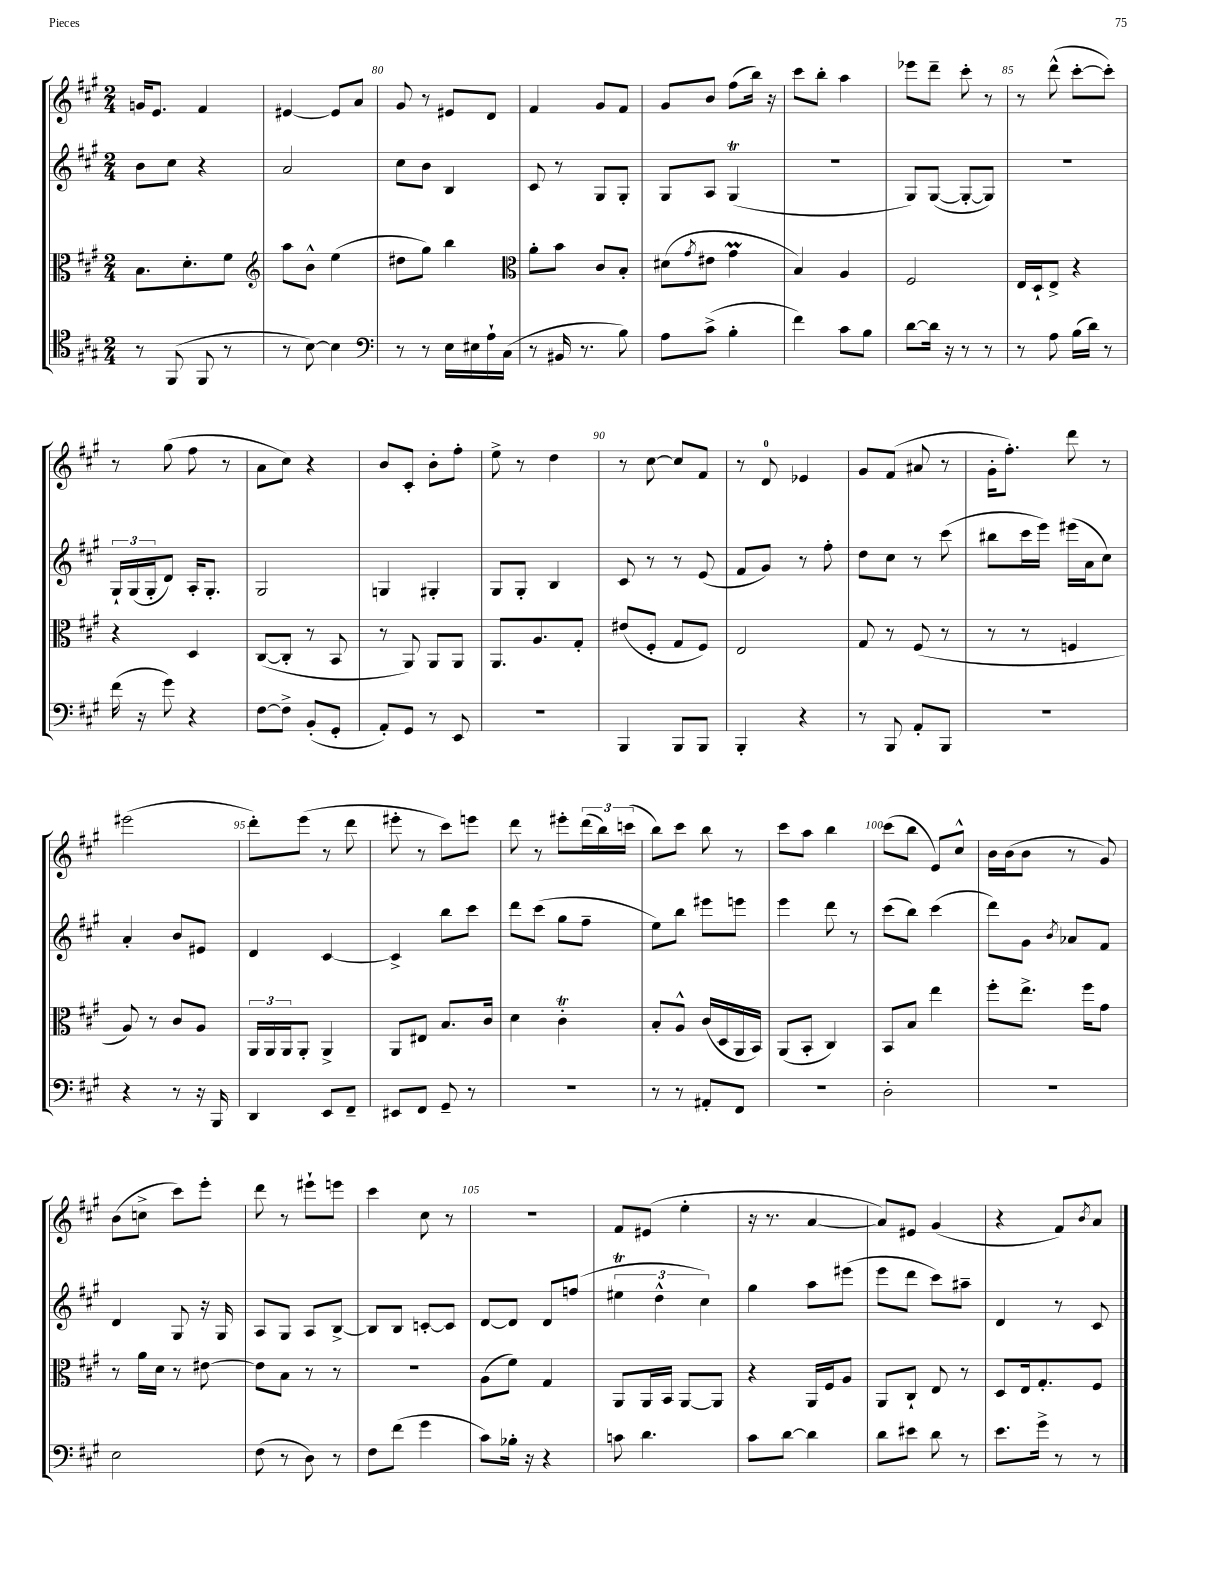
<<
\new StaffGroup <<
\new Staff = "s0" {
    \clef treble \key a \major \numericTimeSignature \time 2/4
    g'16 e'8. fis'4 |
    eis'4~ eis'8 a'8 |
    gis'8 r8 eis'8 d'8 |
    fis'4 gis'8 fis'8 |
    gis'8 b'8 fis''8( b''16) r16 |
    cis'''8 b''8-. a''4 |
    ees'''8 d'''8-- cis'''8-. r8 |
    r8 d'''8-^( cis'''8~-. cis'''8-.) |
    r8 gis''8( fis''8 r8 |
    a'8 cis''8) r4 |
    b'8 cis'8-. b'8-. fis''8-. |
    e''8-> r8 d''4 |
    r8 cis''8~ cis''8 fis'8 |
    r8 d'8-0 ees'4 |
    gis'8 fis'8( ais'8 r8 |
    gis'16-. fis''8.-.) d'''8 r8 |
    eis'''2( |
    d'''8-.) e'''8( r8 d'''8 |
    eis'''8-. r8 cis'''8) e'''8 |
    d'''8 r8 eis'''8-. \tuplet 3/2 { d'''16( b''16) c'''16( } |
    b''8) cis'''8 b''8 r8 |
    cis'''8 a''8 b''4 |
    cis'''8( b''8 e'8) cis''8-^ |
    b'16 b'16( b'8 r8 gis'8) |
    b'8( c''8-> cis'''8) e'''8-. |
    d'''8 r8 eis'''8-! e'''8 |
    cis'''4 cis''8 r8 |
    R2 |
    fis'8 eis'8( e''4-. |
    r16 r8. a'4~ |
    a'8) eis'8 gis'4( |
    r4 fis'8) \acciaccatura { b'8 } a'8 \bar "|." |
}
\new Staff = "s1" {
    \clef treble \key a \major \numericTimeSignature \time 2/4
    b'8 cis''8 r4 |
    a'2 |
    cis''8 b'8 b4 |
    cis'8 r8 gis8 gis8-. |
    gis8 a8 gis4\trill( |
    R2 |
    gis8) gis8~( gis8~-. gis8) |
    R2 |
    \tuplet 3/2 { gis16-! gis16( gis16-. } d'8) a16-. gis8.-. |
    gis2 |
    g4 gis4-. |
    gis8 gis8-. b4 |
    cis'8 r8 r8 e'8( |
    fis'8 gis'8) r8 fis''8-. |
    d''8 cis''8 r8 cis'''8( |
    bis''8 cis'''16 e'''16) eis'''16( a'16 cis''8) |
    a'4-. b'8 eis'8 |
    d'4 cis'4~ |
    cis'4-> b''8 cis'''8 |
    d'''8 cis'''8( gis''8 fis''8-- |
    e''8) b''8 eis'''8 e'''8 |
    e'''4 d'''8 r8 |
    cis'''8( b''8) cis'''4( |
    d'''8) gis'8 \acciaccatura { b'8 } aes'8 fis'8 |
    d'4 gis8 r16 gis16 |
    a8 gis8 a8 b8~-> |
    b8 b8 c'8~-. c'8 |
    d'8~ d'8 d'8 f''8( |
    \tuplet 3/2 { eis''4\trill d''4-^ cis''4) } |
    gis''4 a''8 eis'''8( |
    e'''8 d'''8 cis'''8) ais''8-- |
    d'4 r8 cis'8 \bar "|." |
}
\new Staff = "s2" {
    \clef alto \key a \major \numericTimeSignature \time 2/4
    b8. d'8.-. fis'8 |
    \clef treble a''8 b'8-^ e''4( |
    dis''8 gis''8) b''4 |
    \clef alto a'8-. b'8 cis'8 b8-. |
    dis'8( \acciaccatura { gis'8 } eis'8 gis'4\prall |
    b4) a4 |
    fis2 |
    e16 d16-! e8-> r4 |
    r4 d4 |
    cis8~( cis8-. r8 b,8 |
    r8 a,8) a,8 a,8 |
    a,8. a8. gis8-. |
    eis'8( fis8-. gis8 fis8) |
    e2 |
    gis8 r8 fis8( r8 |
    r8 r8 f4 |
    a8) r8 cis'8 a8 |
    \tuplet 3/2 { a,16 a,16 a,16 } a,8-. a,4-> |
    a,8 eis8 b8. cis'16 |
    d'4 cis'4-.\trill |
    b8-. a8-^ cis'16( d16 a,16 b,16) |
    a,8( b,8-. cis4) |
    b,8 b8 e''4 |
    fis''8-. e''8.-> fis''16 gis'8 |
    r8 a'16 d'16 r8 eis'8~ |
    eis'8 b8 r8 r8 |
    R2 |
    a8( fis'8) gis4 |
    a,8 a,16 b,16 a,8~ a,8 |
    r4 a,16 fis16 a8 |
    a,8 cis8-! e8 r8 |
    d8 e16 gis8.-. fis8 \bar "|." |
}
\new Staff = "s3" {
    \clef tenor \key a \major \numericTimeSignature \time 2/4
    r8 fis,8( fis,8 r8 |
    r8 b8~) b4 |
    \clef bass r8 r8 e16 eis16 a16-! cis16( |
    r8 bis,16 r8. b8) |
    a8 cis'8->( b4-. |
    fis'4) cis'8 b8 |
    d'8~ d'16 r16 r8 r8 |
    r8 a8 b16( d'16) r8 |
    fis'16( r16 gis'8) r4 |
    fis8~ fis8-> b,8-.( gis,8-. |
    a,8-.) gis,8 r8 e,8 |
    R2 |
    b,,4 b,,8 b,,8 |
    b,,4-. r4 |
    r8 b,,8 a,8-. b,,8 |
    R2 |
    r4 r8 r16 b,,16 |
    d,4 e,8 fis,8-- |
    eis,8 fis,8 gis,8-- r8 |
    r2 |
    r8 r8 ais,8-. fis,8 |
    R2 |
    d2-. |
    R2 |
    e2 |
    fis8( r8 d8) r8 |
    fis8 fis'8( gis'4 |
    cis'8) bes16-. r16 r4 |
    c'8 d'4. |
    cis'8 d'8~ d'4 |
    d'8 eis'8 d'8 r8 |
    e'8. gis'16-> r8 r8 \bar "|." |
}
>>
>>
\layout { \context { \Score currentBarNumber = #78 \override BarNumber.break-visibility = ##(#f #t #t) barNumberVisibility = #(every-nth-bar-number-visible 5) } }
